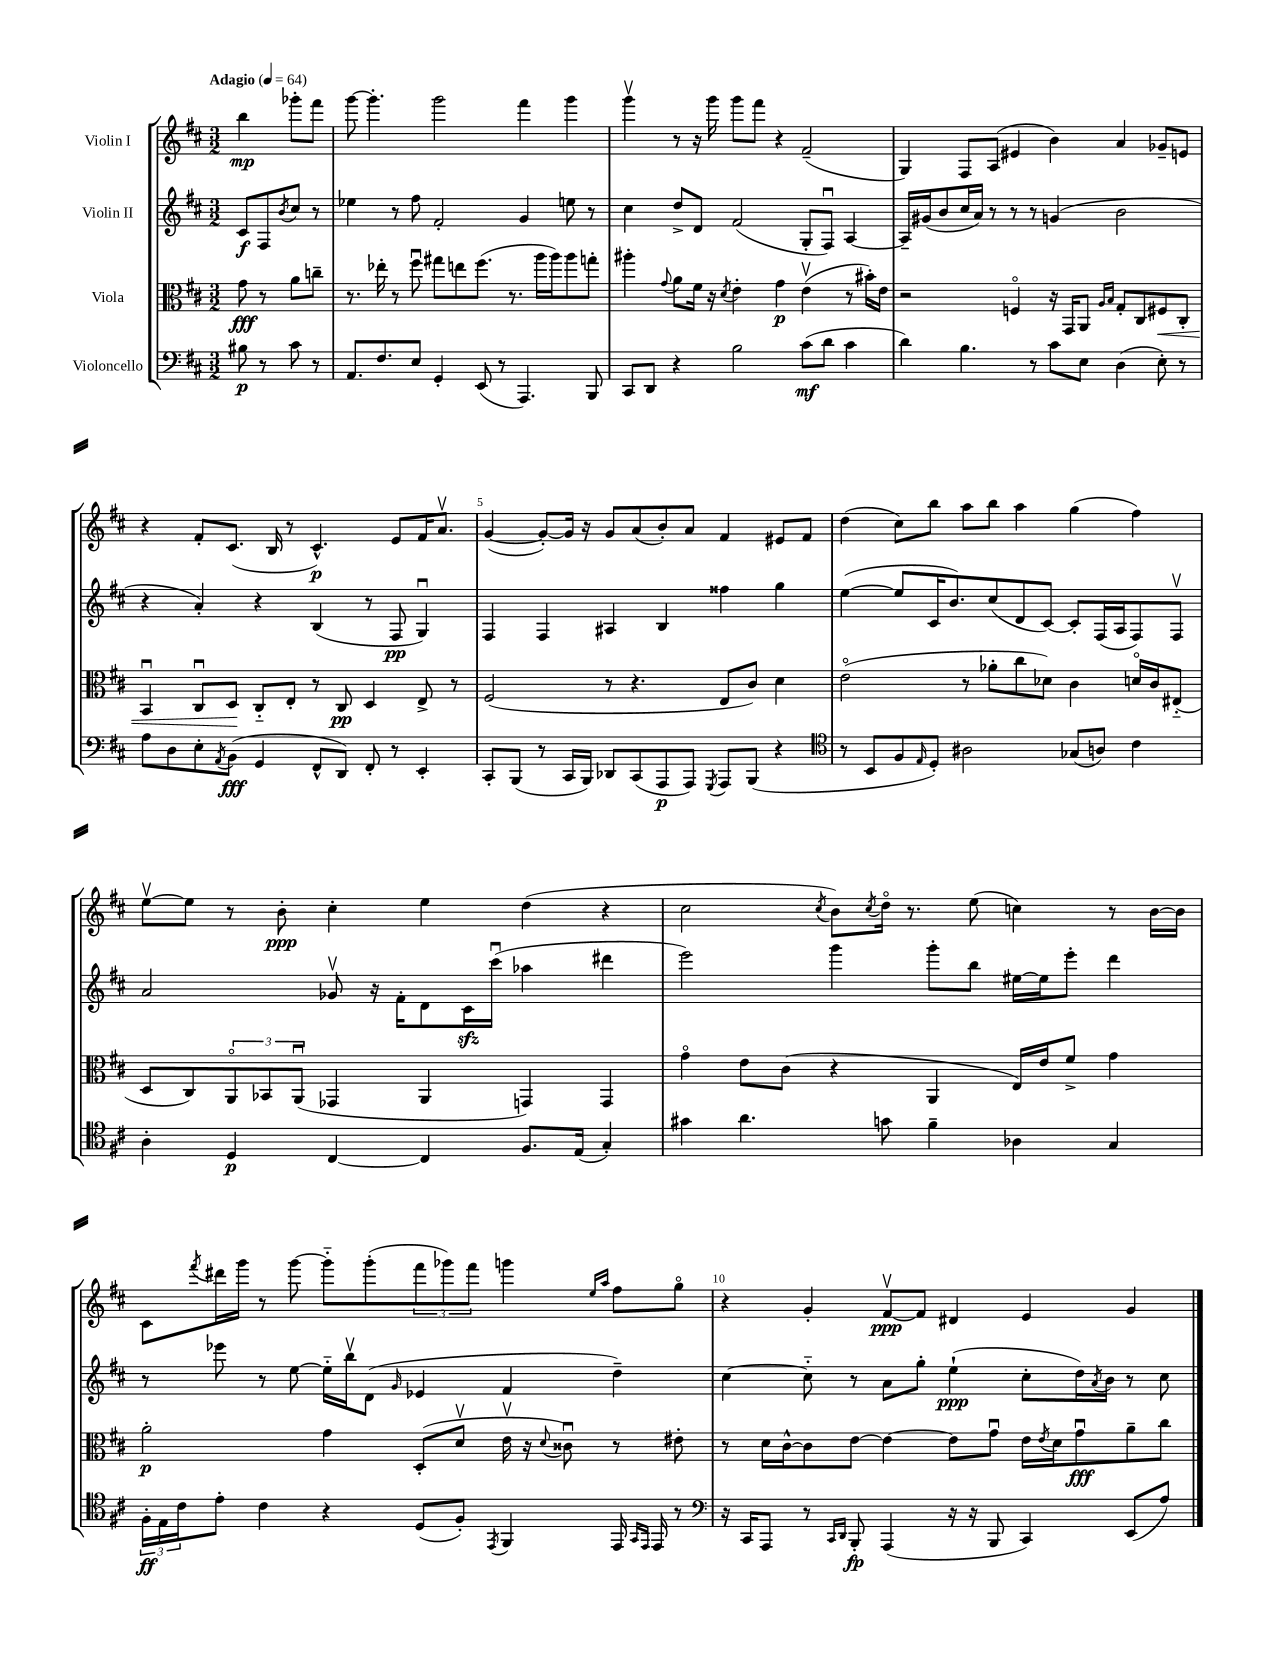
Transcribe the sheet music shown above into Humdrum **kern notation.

**kern	**kern	**kern	**kern
*staff4	*staff3	*staff2	*staff1
*clefF4	*clefC3	*clefG2	*clefG2
*k[f#c#]	*k[f#c#]	*k[f#c#]	*k[f#c#]
*M3/2	*M3/2	*M3/2	*M3/2
*MM64	*MM64	*MM64	*MM64
8B#	8g	8c#	4bb
8r	8r	8F#	.
.	.	8qb	.
8c#	8a	8cc#	8ggg-'
8r	8cc~	8r	8fff#
=	=	=	=
8.AA	8.r	4ee-	[8ggg
.	.	.	4.ggg']
8.F#	16ee-'	.	.
.	8r	8r	.
8E	8ff#u	8ff#	.
4GG'	8gg#	2f#'	2ggg
.	8ee	.	.
(8EE	(8.ff#	.	.
8r	.	.	.
.	8.r	.	.
4.AAA)	.	4g	4fff#
.	16aa	.	.
.	16aa)	.	.
.	8aa	8ee	4ggg
8BBB	8gg'	8r	.
=	=	=	=
8CC#	4aa#'	4cc#	4gggv
8DD	.	.	.
.	8qqg	.	.
4r	8a	8dd^	8r
.	16f#	8d	16r
.	16r	.	16ggg
.	8qd	.	.
2B	4e'	(2f#	8ggg
.	.	.	8fff#
.	4g	.	4r
(8c#	(4ev	8G'	(2f#~
8d	.	8F#u)	.
4c#	8r	[4A	.
.	16b#')	.	.
.	16e	.	.
=	=	=	=
4d)	2r	16A~]	4G)
.	.	(16g#	.
.	.	8b	.
4.B	.	16cc#	8F#
.	.	16a)	.
.	.	8r	(8A
.	4Fo	8r	4e#
8r	.	8r	.
8c#	16r	(4g	4b)
.	16GG	.	.
8E	8AA	.	.
.	16qqA	.	.
.	16qqB	.	.
(4D	8G'	2b	4a
.	8C#	.	.
8E')	8F#	.	8g-~
8r	8C#'	.	8e
=	=	=	=
8A	4BBu	4r	4r
8D	.	.	.
8E'	8C#u	4a')	8f#'
8qAA	.	.	.
(8BB	8D	.	(8.c#
4GG	8C#'~	4r	.
.	.	.	16B
.	8E'	.	8r
8FF#^^	8r	(4B	4.c#^^)
8DD)	8C#	.	.
8FF#'	4D	8r	.
8r	.	8F#	8e
4EE'	8E^	4Gu)	16f#
.	.	.	8.av
.	8r	.	.
=	=	=	=
8CC#'	(2F#	4F#	([4g
(8BBB	.	.	.
8r	.	4F#	8g'_)
16CC#	.	.	16g]
16BBB)	.	.	16r
8DD-	8r	4A#	8g
(8CC#	4.r	.	(8a
8AAA	.	4B	8b')
8AAA)	.	.	8a
8qGGG	.	.	.
8AAA	8E	4ff##	4f#
(8BBB	8c#)	.	.
4r	4d	4gg	8e#
.	.	.	8f#
=	=	=	=
*clefC4	*	*	*
8r	(2eo	([4ee	(4dd
8BB	.	.	.
8F#	.	8ee]	8cc#)
16qqE	.	.	.
8D')	.	16c#	8bb
.	.	8.b)	.
2A#	8r	.	8aa
.	8a-'	(8cc#	8bb
.	8cc#	8d	4aa
.	8d-)	[8c#)	.
(8G-	4c#	8c#']	(4gg
8A)	.	(16F#	.
.	.	16A	.
4c#	16do	8F#)	4ff#)
.	16c#	.	.
.	(8E#'~	8F#v	.
=	=	=	=
4A'	8D	2a	[8eev
.	8C#)	.	8ee]
4D	12AAo	.	8r
.	12BB-	.	.
.	.	.	8b'
.	(12AAu	.	.
[4C#	4GG-	8g-v	4cc#'
.	.	16r	.
.	.	16f#'	.
4C#]	4AA	8d	4ee
.	.	16c#	.
.	.	(16ccc#u	.
8.F#	4GG)	4aa-	(4dd
(16E	.	.	.
4G')	4GG	4ddd#	4r
=	=	=	=
4g#	4go	2eee)	2cc#
4.a	8e	.	.
.	(8c#	.	.
.	.	.	8qcc#
.	4r	4ggg	8b)
.	.	.	8qcc#
8g	.	.	16ddo
.	.	.	8.r
4f#~	4AA	8ggg'	.
.	.	8bb	(8ee
4A-	16E)	[16ee#	4cc)
.	16e	16ee#]	.
.	8f#^	8eee'	.
4G	4g	4ddd	8r
.	.	.	[16b
.	.	.	16b]
=	=	=	=
24F#'	2a'	8r	8c#
24E	.	.	.
24c#	.	.	.
.	.	.	8qfff#
8e'	.	8eee-	16ddd#
.	.	.	16ggg
4c#	.	8r	8r
.	.	[8ee	[8ggg
4r	4g	16ee'~]	8ggg'~]
.	.	16bbv	.
.	.	(8d	(8ggg'
.	.	16qqg	.
(8D	(8D'	4e-	12fff#
.	.	.	12ggg-)
8F#')	8dv	.	.
.	.	.	12fff#
8qEE	.	.	.
4FF#	16ev	4f#	4ggg
.	16r	.	.
.	8qqd	.	.
.	8c##u)	.	.
.	.	.	16qqee
.	.	.	16qqaa
16EE	8r	4dd~)	8ff#
16qqGG	.	.	.
16qqEE	.	.	.
16EE	.	.	.
8r	8e#'	.	8ggo
=	=	=	=
*clefF4	*	*	*
16r	8r	[4cc#	4r
16CC#	.	.	.
8AAA	16d	.	.
.	[16c#^^	.	.
8r	8c#]	8cc#'~]	4g'
16qqCC#	.	.	.
16qqDD	.	.	.
8BBB'	[8e	8r	.
(4AAA	4e_	8a	[8f#v
.	.	8gg'	8f#]
16r	8e]	(4ee`	4d#
16r	.	.	.
8BBB	8gu	.	.
4CC#)	16e	8cc#'	4e
.	8qe	.	.
.	16d	.	.
.	8gu	16dd)	.
.	.	8qa	.
.	.	16b	.
(8EE	8a~	8r	4g
8A)	8cc#	8cc#	.
==	==	==	==
*-	*-	*-	*-
